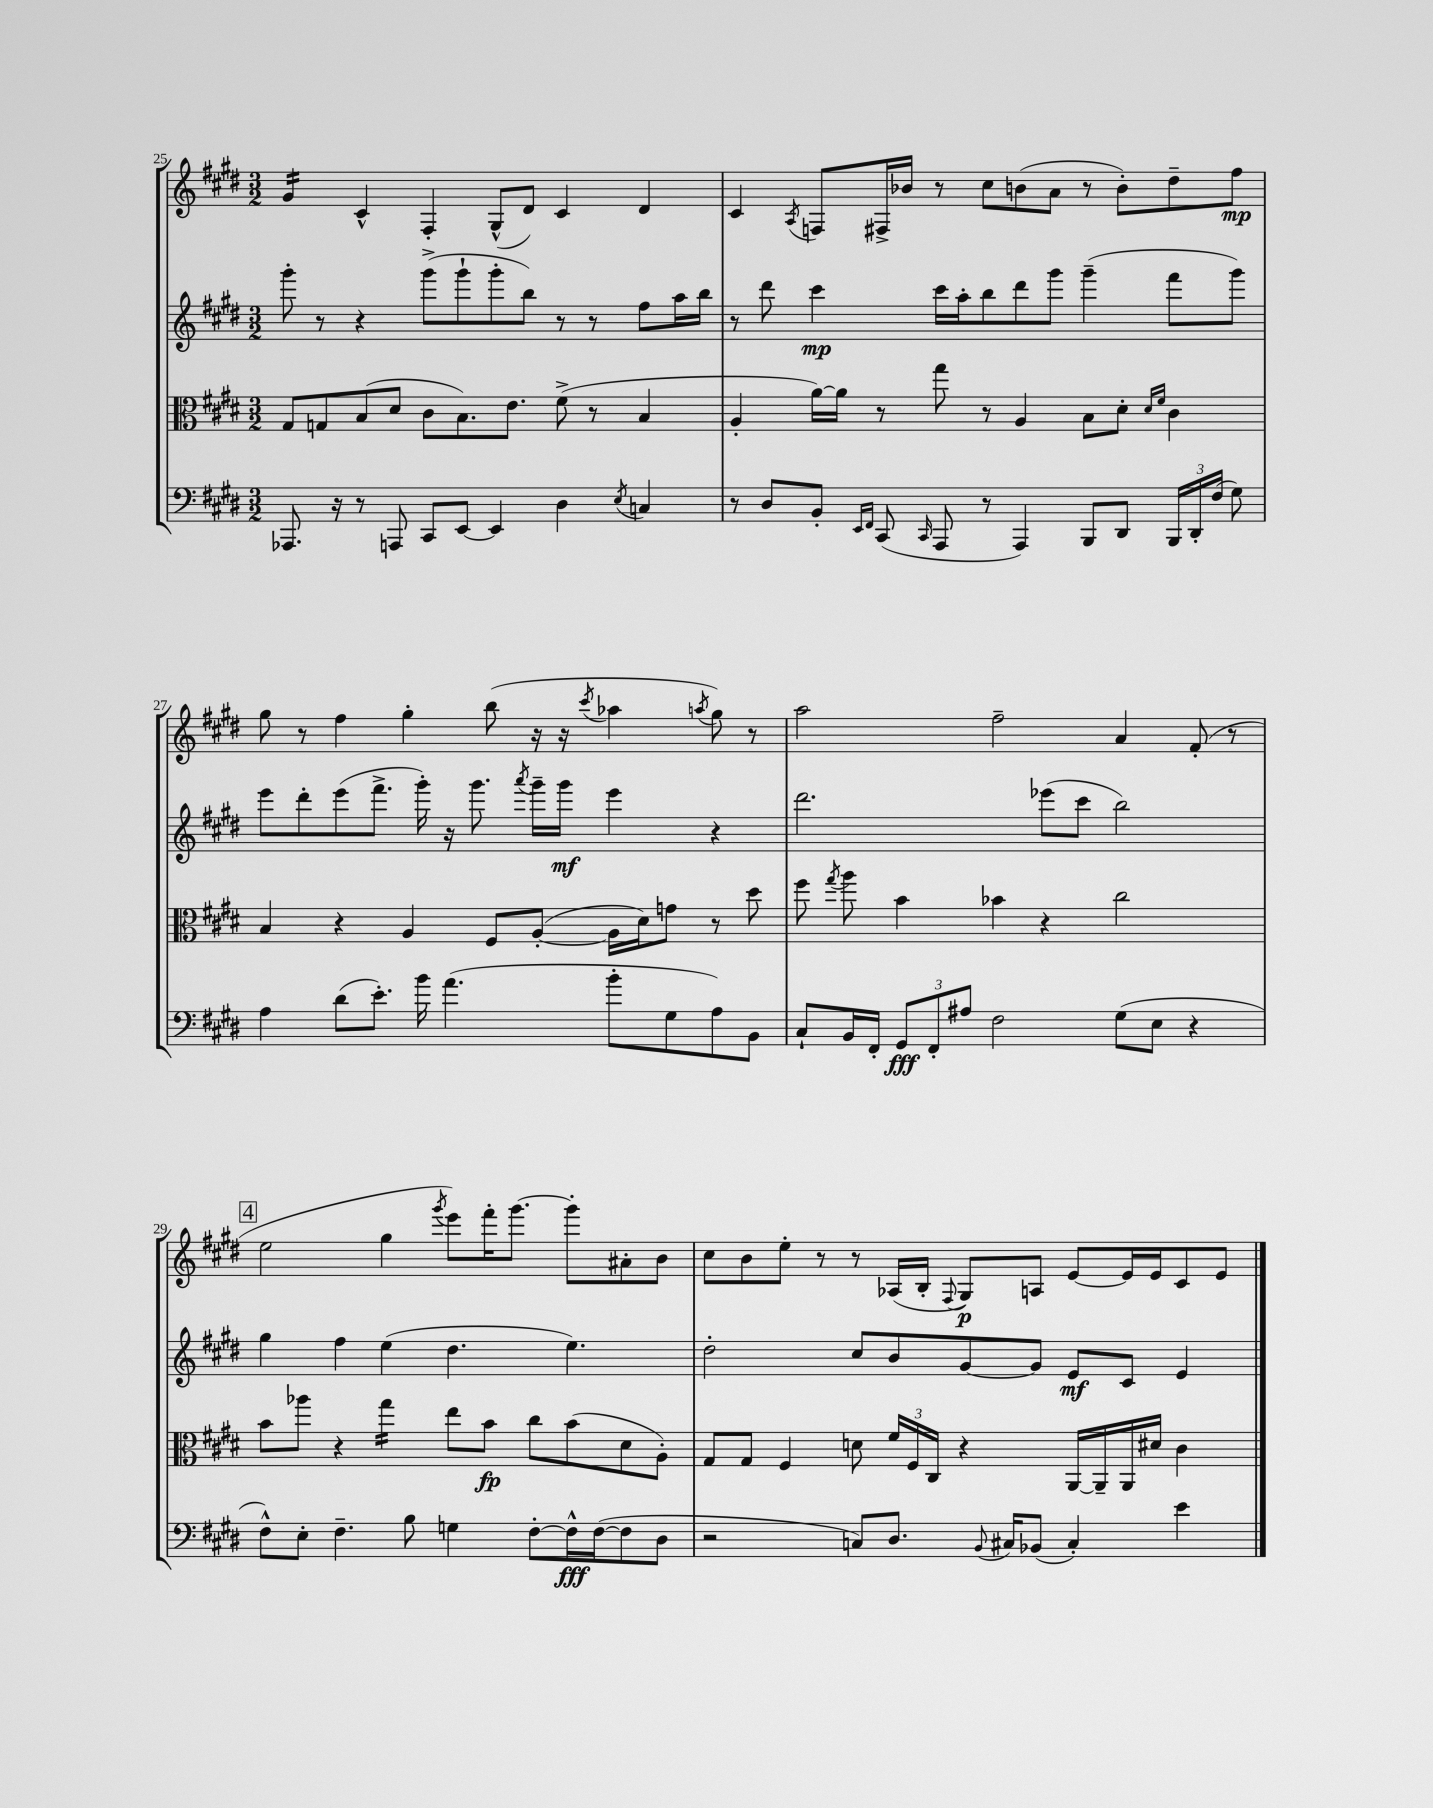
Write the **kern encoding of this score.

**kern	**kern	**kern	**kern
*staff4	*staff3	*staff2	*staff1
*clefF4	*clefC3	*clefG2	*clefG2
*k[f#c#g#d#]	*k[f#c#g#d#]	*k[f#c#g#d#]	*k[f#c#g#d#]
*M3/2	*M3/2	*M3/2	*M3/2
8.AAA-	8G#	8ggg#'	4g#
.	8G	8r	.
16r	.	.	.
8r	(8B	4r	4c#^^
8AAA	8d#	.	.
8CC#	8c#	(8ggg#^	4F#'
[8EE	8.B)	8ggg#`	.
4EE]	.	8ggg#'	(8G#^^
.	8.e	.	.
.	.	8bb)	8d#)
4D#	(8f#^	8r	4c#
.	8r	8r	.
8qE	.	.	.
4C	4B	8ff#	4d#
.	.	16aa	.
.	.	16bb	.
=	=	=	=
8r	4A'	8r	4c#
8D#	.	8ddd#	.
.	.	.	8qA
8BB'	[16a)	4ccc#	8F
.	16a]	.	.
16qqEE	.	.	.
16qqFF#	.	.	.
(8CC#	8r	.	16F#^
.	.	.	16b-
16qqCC#	.	.	.
8AAA	8gg#	16ccc#	8r
.	.	16aa'	.
8r	8r	8bb	8cc#
4AAA)	4A	8ddd#	(8b
.	.	8ggg#	8a
8BBB	8B	(4ggg#~	8r
8DD#	8d#'	.	8b')
.	16qqd#	.	.
.	16qqf#	.	.
24BBB	4c#	8fff#	8dd#~
24DD#'	.	.	.
(24F#	.	.	.
8G#)	.	8ggg#)	8ff#
=	=	=	=
4A	4B	8eee	8gg#
.	.	8ddd#'	8r
(8d#	4r	(8eee	4ff#
8.e')	.	8.fff#^	.
.	4A	.	4gg#'
16b	.	16ggg#')	.
(4.a	.	16r	.
.	.	8.ggg#	.
.	8F#	.	(8bb
.	.	8qaaa	.
.	([8A'	16ggg#~	16r
.	.	16ggg#	16r
.	.	.	8qccc#
8b'	16A]	4eee	4aa-
.	16d#)	.	.
8G#	8g	.	.
.	.	.	8qaa
8A)	8r	4r	8gg#)
8BB	8dd#	.	8r
=	=	=	=
8C#`	8ff#	2.ddd#	2aa
.	8qgg#	.	.
16BB	8aa	.	.
16FF#'	.	.	.
12GG#	4b	.	.
12FF#'	.	.	.
12A#	.	.	.
2F#	4b-	.	2ff#~
.	4r	(8eee-	.
.	.	8ccc#	.
(8G#	2cc#	2bb)	4a
8E	.	.	.
4r	.	.	(8f#'
.	.	.	8r
=	=	=	=
8F#^^)	8b	4gg#	2ee
8E'	8aa-	.	.
4.F#~	4r	4ff#	.
.	4gg#	(4ee	4gg#
8B	.	.	.
.	.	.	8qggg#
4G	8ee	4.dd#	8eee)
.	8b	.	16fff#'
.	.	.	[8.ggg#
[8F#'	8cc#	.	.
16F#^^]	(8b	4.ee)	8ggg#']
([16F#	.	.	.
8F#]	8d#	.	8a#'
8D#	8A')	.	8b
=	=	=	=
2r	8G#	2dd#'	8cc#
.	8G#	.	8b
.	4F#	.	8ee'
.	.	.	8r
8C)	8d	8cc#	8r
8.D#	24f#	8b	(16A-
.	24F#	.	.
.	.	.	16B'
.	24C#	.	.
.	.	.	8qqF#
.	4r	[8g#	8G#)
8qqBB	.	.	.
16C#	.	.	.
(8BB-	.	8g#]	8A
4C#')	[16AA	8e	[8e
.	16AA~]	.	.
.	16AA	8c#	16e]
.	16d#	.	16e
4e	4c#	4e	8c#
.	.	.	8e
==	==	==	==
*-	*-	*-	*-
